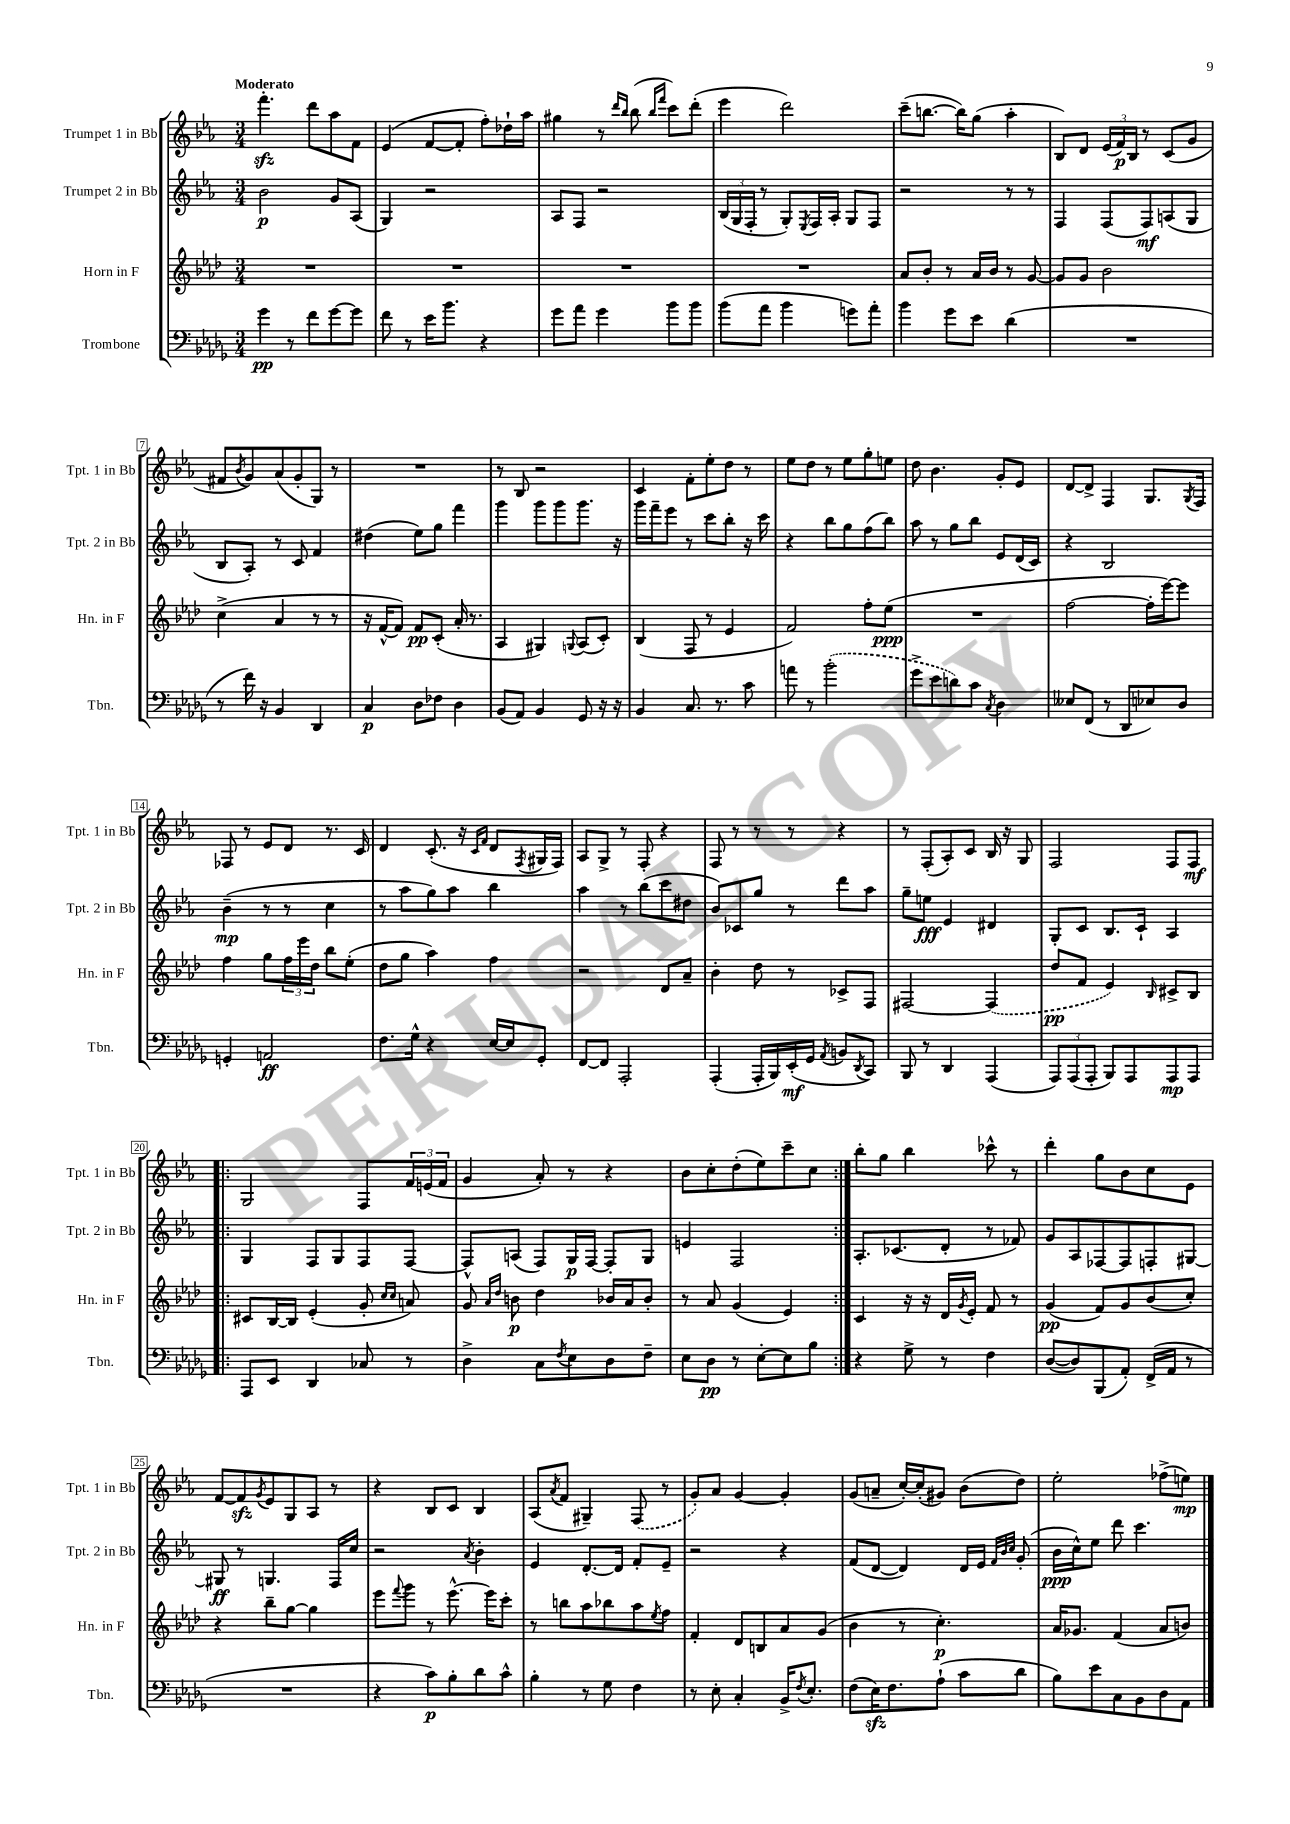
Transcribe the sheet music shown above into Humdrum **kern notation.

**kern	**dynam	**kern	**dynam	**kern	**dynam	**kern	**dynam
*part4	*part4	*part3	*part3	*part2	*part2	*part1	*part1
*staff4	*staff4	*staff3	*staff3	*staff2	*staff2	*staff1	*staff1
*I"Trombone	*	*I"Horn in F	*	*I"Trumpet 2 in Bb	*	*I"Trumpet 1 in Bb	*
*I'Tbn.	*	*I'Hn. in F	*	*I'Tpt. 2 in Bb	*	*I'Tpt. 1 in Bb	*
*clefF4	*	*clefG2	*	*clefG2	*	*clefG2	*
*k[b-e-a-d-g-]	*	*k[b-e-a-d-]	*	*k[b-e-a-]	*	*k[b-e-a-]	*
*M3/4	*	*M3/4	*	*M3/4	*	*M3/4	*
=1	=1	=1	=1	=1	=1	=1	=1
!	!	!	!	!	!	!LO:TX:a:B:t=Moderato	!
4g-\	pp	2.r	.	2b-\	p	4.fffzz'\	.
8r	.	.	.	.	.	.	.
8f\L	.	.	.	.	.	8ddd\L	.
[8g-\	.	.	.	8g/L	.	8aa-\	.
8g-\J]	.	.	.	(8A-/J	.	8f\J	.
=2	=2	=2	=2	=2	=2	=2	=2
8f\	.	2.r	.	4G/)	.	(4e-/	.
8r	.	.	.	.	.	.	.
16e-\KL	.	.	.	2r	.	[8f/L	.
8.b-\J	.	.	.	.	.	.	.
.	.	.	.	.	.	8f'/J]	.
4r	.	.	.	.	.	8ff'\L)	.
.	.	.	.	.	.	16dd-X`\L	.
.	.	.	.	.	.	16aa-\JJ	.
=3	=3	=3	=3	=3	=3	=3	=3
8g-\L	.	2.r	.	8A-/L	.	4gg#X\	.
8a-\J	.	.	.	8F/J	.	.	.
4g-\	.	.	.	2r	.	8r	.
.	.	.	.	.	.	16qqddd/LL	.
.	.	.	.	.	.	16qqbb-/JJ	.
.	.	.	.	.	.	(8bb-\	.
.	.	.	.	.	.	16qqbb-/LL	.
.	.	.	.	.	.	16qqfff/JJ	.
8b-\L	.	.	.	.	.	8ccc\L)	.
8b-\J	.	.	.	.	.	(8ddd'\J	.
=4	=4	=4	=4	=4	=4	=4	=4
(8b-\L	.	2.r	.	(24B-/LL	.	4eee-\	.
.	.	.	.	24G/	.	.	.
.	.	.	.	24F'/JJ	.	.	.
8a-\J	.	.	.	8r	.	.	.
4b-\	.	.	.	8G'/L)	.	2ddd\)	.
.	.	.	.	8qE-/	.	.	.
.	.	.	.	16F/L	.	.	.
.	.	.	.	16A-'/JJ	.	.	.
8gn\L)	.	.	.	8G/L	.	.	.
8a-'\J	.	.	.	8F/J	.	.	.
=5	=5	=5	=5	=5	=5	=5	=5
4b-\	.	8a-/L	.	2r	.	(8ccc~\L	.
.	.	8b-'/J	.	.	.	[8.bbn\J	.
8g-\L	.	8r	.	.	.	.	.
.	.	.	.	.	.	16bb\KL])	.
8e-\J	.	16a-/LL	.	.	.	(8gg\J	.
.	.	16b-/JJ	.	.	.	.	.
(4d-\	.	8r	.	8r	.	4aa-'\	.
.	.	[8g/	.	8r	.	.	.
=6	=6	=6	=6	=6	=6	=6	=6
2.r	.	8g/L]	.	4F/	.	8B-/L)	.
.	.	8g/J	.	.	.	8d/J	.
.	.	2b-\	.	(8F/L	.	(24e-/LL	.
.	.	.	.	.	.	24f/)	p
.	.	.	.	.	.	24B-/JJ	.
.	.	.	.	8F/)	mf	8r	.
.	.	.	.	(8An/	.	(8c/L	.
.	.	.	.	8G/J	.	8g/J	.
!!LO:LB:g=z
=7	=7	=7	=7	=7	=7	=7	=7
8r	.	(4cc^\	.	8B-/L	.	8f#X/L	.
.	.	.	.	.	.	8qb-/	.
16f\)	.	.	.	8A-'/J)	.	8g/)	.
16r	.	.	.	.	.	.	.
4BB-/	.	4a-/	.	8r	.	(8a-/	.
.	.	.	.	8c/	.	8g'/	.
4DD-/	.	8r	.	4f/	.	8G/J)	.
.	.	8r	.	.	.	8r	.
=8	=8	=8	=8	=8	=8	=8	=8
4C/	p	16r	.	(4dd#X\	.	2.r	.
.	.	[16f^^/KL	.	.	.	.	.
.	.	8f/J])	.	.	.	.	.
8D-\L	.	8f/L	pp	8ee-\L)	.	.	.
8F-X\J	.	(8c'/J	.	8gg\J	.	.	.
4D-\	.	16a-'/	.	4fff\	.	.	.
.	.	8.r	.	.	.	.	.
=9	=9	=9	=9	=9	=9	=9	=9
(8BB-/L	.	4A-/	.	4ggg\	.	8r	.
8AA-/J)	.	.	.	.	.	8B-/	.
4BB-/	.	4G#X/)	.	8ggg\L	.	2r	.
.	.	.	.	8ggg\	.	.	.
.	.	8qqGn/	.	.	.	.	.
8GG-/	.	(8A-/L	.	8.ggg\J	.	.	.
16r	.	8c'/J)	.	.	.	.	.
16r	.	.	.	16r	.	.	.
=10	=10	=10	=10	=10	=10	=10	=10
4BB-/	.	(4B-/	.	16ggg\LL	.	4c/	.
.	.	.	.	16fff~\J	.	.	.
.	.	.	.	8eee-\J	.	.	.
8.C/	.	8F/	.	8r	.	8f'\L	.
.	.	8r	.	8ccc\L	.	8ee-'\	.
8.r	.	.	.	.	.	.	.
.	.	4e-/	.	8bb-'\J	.	8dd\J	.
8c\	.	.	.	16r	.	8r	.
.	.	.	.	16ccc\	.	.	.
=11	=11	=11	=11	=11	=11	=11	=11
8an\	.	2f/)	.	4r	.	8ee-\L	.
8r	.	.	.	.	.	8dd\J	.
(2b-'\	.	.	.	8bb-\L	.	8r	.
.	.	.	.	8gg\	.	8ee-\L	.
.	.	8ff'\L	.	(8ff\	.	8gg'\	.
.	.	(8ee-\J	ppp	8bb-\J)	.	8een\J	.
=12	=12	=12	=12	=12	=12	=12	=12
8g-^\L	.	2.r	.	8aa-\	.	8dd\	.
8e-\	.	.	.	8r	.	4.b-\	.
8dn\)	.	.	.	8gg\L	.	.	.
8c\J	.	.	.	8bb-\J	.	.	.
8qC/	.	.	.	.	.	.	.
4D-\	.	.	.	8e-/L	.	8g'/L	.
.	.	.	.	(16d/L	.	8e-/J	.
.	.	.	.	16c/JJ)	.	.	.
=13	=13	=13	=13	=13	=13	=13	=13
8E--X/L	.	[2ff\	.	4r	.	[8d/L	.
(8FF/J	.	.	.	.	.	8d^/J]	.
8r	.	.	.	2B-/	.	4F/	.
8DD-/L	.	.	.	.	.	.	.
8E-X/)	.	16ff'\LL]	.	.	.	8.G/L	.
.	.	[16eee-\J)	.	.	.	.	.
8D-/J	.	8eee-\J]	.	.	.	.	.
.	.	.	.	.	.	8qG/	.
.	.	.	.	.	.	16F/Jk	.
!!LO:LB:g=z
=14	=14	=14	=14	=14	=14	=14	=14
4GGn'/	.	4ff\	.	(4b-~\	mp	8F-X/	.
.	.	.	.	.	.	8r	.
2AAn/	ff	8gg\L	.	8r	.	8e-/L	.
.	.	24ff\L	.	8r	.	8d/J	.
.	.	24eee-\	.	.	.	.	.
.	.	24dd-\JJ	.	.	.	.	.
.	.	8bb-\L	.	4cc\	.	8.r	.
.	.	(8ee-'\J	.	.	.	.	.
.	.	.	.	.	.	16c/	.
=15	=15	=15	=15	=15	=15	=15	=15
8.F\L	.	8dd-\L	.	8r	.	4d/	.
.	.	8gg\J	.	8aa-\L	.	.	.
16G-^^\Jk	.	.	.	.	.	.	.
4r	.	4aa-\)	.	8gg\)	.	(8.c'/	.
.	.	.	.	8aa-\J	.	.	.
.	.	.	.	.	.	16r	.
.	.	.	.	.	.	16qqc/LL	.
.	.	.	.	.	.	16qqf/JJ	.
[16E-/LL	.	4ff\	.	4bb-\	.	8d/L	.
16E-/J]	.	.	.	.	.	.	.
.	.	.	.	.	.	8qF/	.
8GG-'/J	.	.	.	.	.	16G#X/L	.
.	.	.	.	.	.	16F/JJ)	.
=16	=16	=16	=16	=16	=16	=16	=16
[8FF/L	.	2r	.	4aa-\	.	8A-/L	.
8FF/J]	.	.	.	.	.	8G^/J	.
2AAA-'/	.	.	.	8r	.	8r	.
.	.	.	.	(8bb-\L	.	8F'/	.
.	.	8d-/L	.	8ccc\	.	4r	.
.	.	8a-~/J	.	8dd#X\J	.	.	.
=17	=17	=17	=17	=17	=17	=17	=17
(4AAA-'/	.	4b-'\	.	8b-/L)	.	8F/	.
.	.	.	.	8c-X/	.	8r	.
16AAA-'/LL	.	8dd-\	.	8gg/J	.	8r	.
16BBB-/)	.	.	.	.	.	.	.
(16EE-'/	mf	8r	.	8r	.	8r	.
16GG-/JJ	.	.	.	.	.	.	.
8qAA-/	.	.	.	.	.	.	.
8BBn/L	.	8c-X^/L	.	8ddd\L	.	4r	.
8qDD-/	.	.	.	.	.	.	.
8CC/J)	.	8F/J	.	8aa-\J	.	.	.
=18	=18	=18	=18	=18	=18	=18	=18
8BBB-/	.	[2F#X/	.	8gg~\L	.	8r	.
8r	.	.	.	8een\J	fff	(8F'/L	.
4DD-/	.	.	.	4e-/	.	8A-'/)	.
.	.	.	.	.	.	8c/J	.
(4AAA-/	.	(4F#/]	.	4d#X/	.	16B-/	.
.	.	.	.	.	.	16r	.
.	.	.	.	.	.	8G/	.
=19	=19	=19	=19	=19	=19	=19	=19
12AAA-/L)	.	8dd-/L	pp	8G'/L	.	2F/	.
(12AAA-/	.	.	.	.	.	.	.
.	.	8f/J	.	8c/J	.	.	.
12AAA-'/J	.	.	.	.	.	.	.
8BBB-/L)	.	4e-/)	.	8.B-/L	.	.	.
8AAA-/	.	.	.	.	.	.	.
.	.	.	.	16c`/Jk	.	.	.
.	.	16qqB-/	.	.	.	.	.
8AAA-/	mp	8c#X^/L	.	4A-/	.	8F/L	.
8AAA-/J	.	8B-/J	.	.	.	8F/J	mf
!!LO:LB:g=z
=20!|:	=20!|:	=20!|:	=20!|:	=20!|:	=20!|:	=20!|:	=20!|:
8AAA-/L	.	8c#X/L	.	4G/	.	2G/	.
8EE-/J	.	[16B-/L	.	.	.	.	.
.	.	16B-/JJ]	.	.	.	.	.
4DD-/	.	(4e-'/	.	8F/L	.	.	.
.	.	.	.	8G/	.	.	.
8C-X/	.	8g'/	.	8F/	.	8F/L	.
.	.	16qqcc/LL	.	.	.	.	.
.	.	16qqcc/JJ	.	.	.	.	.
8r	.	8an/)	.	[8F/J	.	24f/L	.
.	.	.	.	.	.	(24en/	.
.	.	.	.	.	.	24f/JJ	.
=21	=21	=21	=21	=21	=21	=21	=21
4D-^\	.	8g/	.	8F^^/L]	.	4g/	.
.	.	16qqa-/LL	.	.	.	.	.
.	.	16qqdd-/JJ	.	.	.	.	.
.	.	8bn\	p	(8An/J	.	.	.
8C\L	.	4dd-\	.	8F/L)	.	8a-'/)	.
8qF/	.	.	.	.	.	.	.
8E-\	.	.	.	16G/L	p	8r	.
.	.	.	.	[16F/JJ	.	.	.
8D-\	.	16b-X/LL	.	8F'/L]	.	4r	.
.	.	16a-/J	.	.	.	.	.
8F~\J	.	8b-'/J	.	8G/J	.	.	.
=22	=22	=22	=22	=22	=22	=22	=22
8E-\L	.	8r	.	4en/	.	8b-\L	.
8D-\J	pp	8a-/	.	.	.	8cc'\	.
8r	.	(4g/	.	2F/	.	(8dd'\	.
[8E-'\L	.	.	.	.	.	8ee-\)	.
8E-\]	.	4e-/)	.	.	.	8ccc~\	.
8B-\J	.	.	.	.	.	8cc\J	.
=23:|!	=23:|!	=23:|!	=23:|!	=23:|!	=23:|!	=23:|!	=23:|!
4r	.	4c/	.	8.A-'/L	.	8bb-'\L	.
.	.	.	.	.	.	8gg\J	.
.	.	.	.	(8.c-X/	.	.	.
8G-^\	.	16r	.	.	.	4bb-\	.
.	.	16r	.	.	.	.	.
8r	.	16d-/LL	.	8d'/J	.	.	.
.	.	8qg/	.	.	.	.	.
.	.	16e-'/JJ	.	.	.	.	.
4F\	.	8f/	.	8r	.	8ccc-X^^\	.
.	.	8r	.	8f-X/)	.	8r	.
=24	=24	=24	=24	=24	=24	=24	=24
([8D-/L	.	(4g/	pp	8g/L	.	4ddd'\	.
8D-/])	.	.	.	8A-/	.	.	.
(8BBB-/	.	8f/L)	.	[8F-X/	.	8gg\L	.
8AA-'/J)	.	8g/	.	8F-/]	.	8b-\	.
(16FF^/LL	.	(8b-/	.	8Fn'/	.	8cc\	.
16AA-/JJ	.	.	.	.	.	.	.
8r	.	8cc'/J)	.	[8G#X/J	.	8e-\J	.
!!LO:LB:g=z
=25	=25	=25	=25	=25	=25	=25	=25
2.r	.	4r	.	8G#X/]	ff	[8f/L	.
.	.	.	.	8r	.	8fzz/]	.
.	.	.	.	.	.	8qg/	.
.	.	8bb-~\L	.	4.Gn/	.	8e-/	.
.	.	[8gg\J	.	.	.	8G/	.
.	.	4gg\]	.	.	.	8A-/J	.
.	.	.	.	16F/LL	.	8r	.
.	.	.	.	16cc/JJ	.	.	.
=26	=26	=26	=26	=26	=26	=26	=26
4r	.	8eee-\L	.	2r	.	4r	.
.	.	8qqfff/	.	.	.	.	.
.	.	8ggg\J	.	.	.	.	.
8c\L)	p	8r	.	.	.	8B-/L	.
8B-'\	.	[8.eee-^^\	.	.	.	8c/J	.
.	.	.	.	8qa-/	.	.	.
8d-\	.	.	.	4b-'\	.	4B-/	.
.	.	16eee-\KL]	.	.	.	.	.
8c^^\J	.	8ccc'\J	.	.	.	.	.
=27	=27	=27	=27	=27	=27	=27	=27
4B-'\	.	8r	.	4e-/	.	(8A-/L	.
.	.	.	.	.	.	8qa-/	.
.	.	8bbn\L	.	.	.	8f/J	.
8r	.	8aa-\	.	[8.d'/L	.	4G#X~/)	.
8G-\	.	8bb-X\	.	.	.	.	.
.	.	.	.	16d/Jk]	.	.	.
4F\	.	8aa-\	.	8f'/L	.	(8F/	.
.	.	8qee-/	.	.	.	.	.
.	.	8ff\J	.	8e-~/J	.	8r	.
=28	=28	=28	=28	=28	=28	=28	=28
8r	.	4f'/	.	2r	.	8g'/L)	.
8E-'\	.	.	.	.	.	8a-/J	.
4C'/	.	8d-/L	.	.	.	[4g/	.
.	.	8Bn/	.	.	.	.	.
16BB-^/KL	.	8a-/	.	4r	.	4g'/]	.
8qF/	.	.	.	.	.	.	.
8.E-'/J	.	.	.	.	.	.	.
.	.	(8g/J	.	.	.	.	.
=29	=29	=29	=29	=29	=29	=29	=29
(8F\L	.	4b-\	.	(8f/L	.	(8g/L	.
16E-zz\K)	.	.	.	[8d/J	.	8an~/J	.
8.F\	.	.	.	.	.	.	.
.	.	8r	.	4d/])	.	[16cc'/LL)	.
.	.	.	.	.	.	(16cc'/J]	.
(8A-`\J	.	4.cc'\)	p	.	.	8g#X/J)	.
8c\L	.	.	.	16d/LL	.	(8b-\L	.
.	.	.	.	16e-/JJ	.	.	.
.	.	.	.	32qqf/LLL	.	.	.
.	.	.	.	32qqb-/	.	.	.
.	.	.	.	32qqcc/JJJ	.	.	.
8d-\J	.	.	.	(8g'/	.	8dd\J)	.
=30	=30	=30	=30	=30	=30	=30	=30
8B-\L)	.	16a-/KL	.	16b-\LL	ppp	2ee-'\	.
.	.	8.g-X/J	.	16cc^^\J)	.	.	.
8e-\	.	.	.	8ee-\J	.	.	.
8C\	.	(4f/	.	8ddd\	.	.	.
8BB-\	.	.	.	4.ccc\	.	.	.
8D-\	.	8a-/L	.	.	.	(8ff-X^\L	.
8AA-\J	.	8bn/J)	.	.	.	8een\J)	mp
==	==	==	==	==	==	==	==
*-	*-	*-	*-	*-	*-	*-	*-
